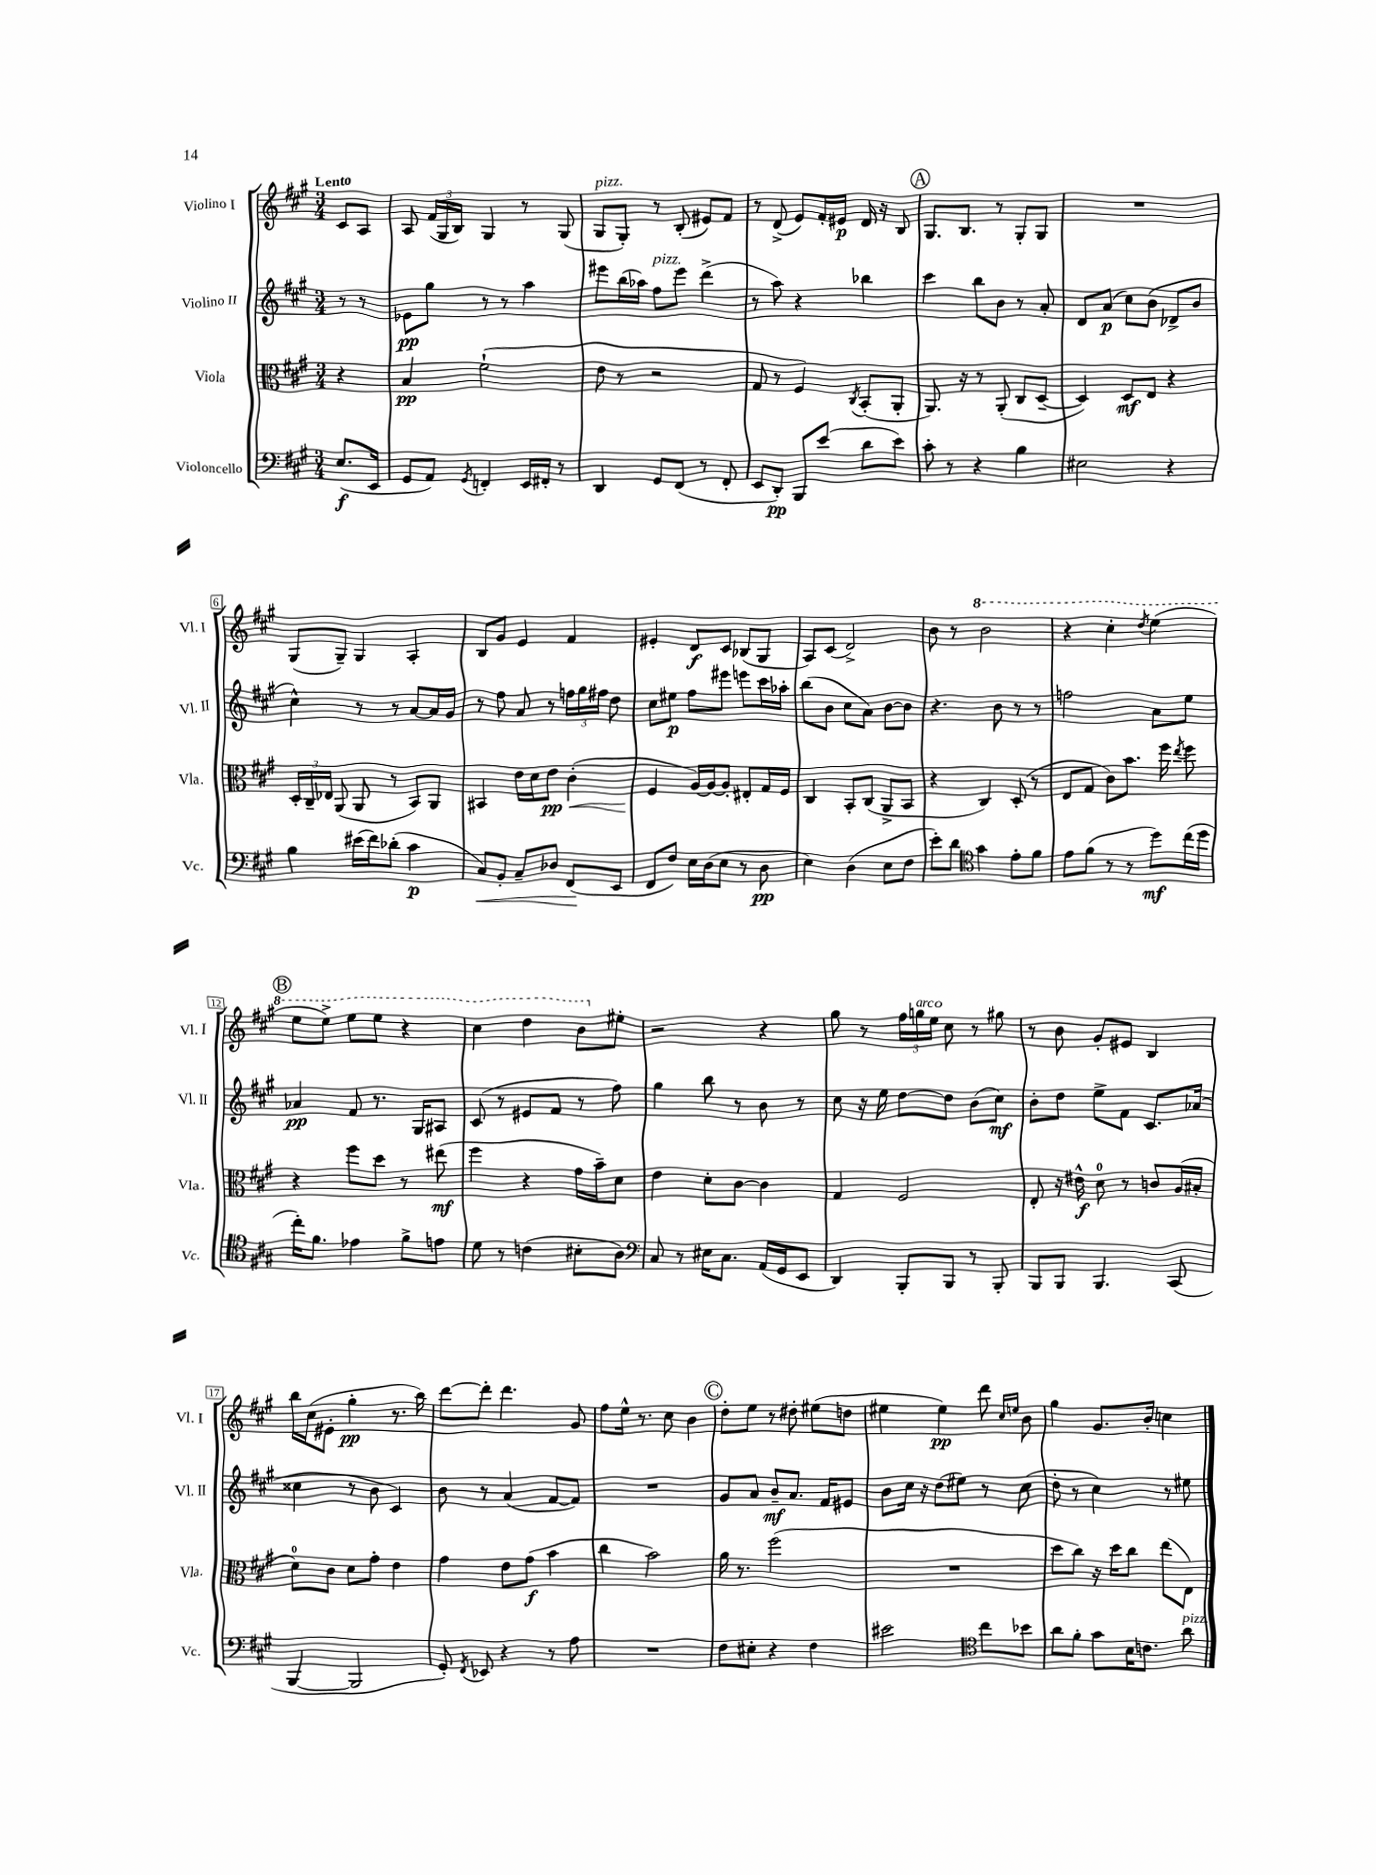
<<
\new StaffGroup <<
\new Staff = "s0" \with { instrumentName = "Violino I" shortInstrumentName = "Vl. I" } {
    \clef treble \key a \major \numericTimeSignature \time 3/4 \partial 4 \tempo "Lento"
    \autoBeamOff cis'8[ a8] |
    a8 \tuplet 3/2 { fis'16[( gis16 b16]) } gis4 r8 gis8( |
    gis8[^\markup { \italic "pizz." } gis8]-.) r8 b8-.( eis'8[) fis'8] |
    r8 d'8->( e'8[) fis'16-. eis'16]\p d'16 r16 b8 |
    \mark \markup { \circle "A" } gis8.[ b8.] r8 gis8[-. gis8] |
    R2. |
    gis8[( gis8]--) gis4 a4-. |
    b8[ gis'8] e'4 fis'4 |
    eis'4-. d'8[\f cis'8] bes8[( gis8] |
    a8[) cis'8]( d'2->) |
    b'8 r8 \ottava #1 b''2 |
    r4 cis'''4-. \acciaccatura { d'''8 } e'''4( |
    \mark \markup { \circle "B" } e'''8[ e'''8]->) e'''8[ e'''8] r4 |
    cis'''4 d'''4 b''8[ \ottava #0 eis''8]-. |
    r2 r4 |
    gis''8 r8 \tuplet 3/2 { fis''16[ g''16^\markup { \italic "arco" } e''16] } cis''8 r8 gis''8 |
    r8 b'8 gis'8[-. eis'8] b4 |
    b''16[ cis''16( eis'8]-. gis''4-.\pp r8. b''16) |
    d'''8[~ d'''8]-. d'''4. gis'8 |
    fis''8[ e''16]-^ r8. cis''8 b'4 |
    \mark \markup { \circle "C" } d''8[-. e''8] r8 dis''8-. eis''8[( d''8] |
    eis''4 eis''4\pp) d'''8 \grace { cis''16[ e''16] } b'8 |
    gis''4 gis'8.[ b'16]-. c''4 \bar "|." |
}
\new Staff = "s1" \with { instrumentName = "Violino II" shortInstrumentName = "Vl. II" } {
    \clef treble \key a \major \numericTimeSignature \time 3/4 \partial 4
    \autoBeamOff r8 r8 |
    ees'8[\pp gis''8] r8 r8 a''4 |
    eis'''8[ b''16( aes''16]) fis''8[^\markup { \italic "pizz." } eis'''8] d'''4->( |
    r8 a''8) r4 bes''4 |
    \mark \markup { \circle "A" } cis'''4 b''8[ b'8] r8 a'8-. |
    d'8[ a'8]\p( cis''8[) b'8]( des'8[-> b'8] |
    cis''4-^) r8 r8 a'8[~ a'16 gis'16] |
    r8 fis''8 a'8 r8 \tuplet 3/2 { f''16[ gis''16 fis''16] } d''8 |
    cis''8[ eis''8]\p fis''8[ eis'''8] e'''8[ cis'''16 aes''16]-. |
    b''8[( b'8] cis''8[ a'8]) b'8[~ b'8] |
    r4. b'8 r8 r8 |
    f''2 a'8[ e''8] |
    \mark \markup { \circle "B" } aes'4\pp fis'8 r8. gis16[ ais8] |
    cis'8( r8 eis'8[ fis'8] r8 fis''8) |
    gis''4 b''8 r8 b'8 r8 |
    cis''8 r16 e''16 d''8[~ d''8] b'8[( cis''8]\mf) |
    b'8[-. d''8] e''8[-> fis'8] cis'8.[ aes'16]( |
    cisis''4 r8 b'8 cis'4) |
    b'8 r8 a'4( fis'8[~ fis'8]) |
    R2. |
    \mark \markup { \circle "C" } gis'8[ a'8] b'8[--\mf a'8.] fis'16[ eis'8] |
    b'8[ cis''16] r16 d''8[( eis''8]) r8 cis''8( |
    d''8-. r8 cis''4) r8 eis''8 \bar "|." |
}
\new Staff = "s2" \with { instrumentName = "Viola" shortInstrumentName = "Vla." } {
    \clef alto \key a \major \numericTimeSignature \time 3/4 \partial 4
    \autoBeamOff r4 |
    b4\pp fis'2-!( |
    e'8 r8 r2 |
    gis8 r8 fis4) \acciaccatura { cis8 } b,8[-.( a,8]-. |
    \mark \markup { \circle "A" } a,8.) r16 r8 a,8-.( cis8[ d8]~-- |
    d4) d8[\mf e8] r4 |
    \tuplet 3/2 { d16[-. cis16-- ees16] } a,8( a,8 r8 b,8[) a,8] |
    bis,4 e'16[ d'16 e'8]\pp\< cis'4-.( |
    fis4\! a16[~) a16~ a8]-. eis8[-. gis16 fis16] |
    cis4 b,8[-. cis8]( a,8[-> b,8] |
    r4 cis4) d8-.( r8 |
    e8[ gis8] cis'8[) b'8.] fis''16 \acciaccatura { e''8 } fis''8 |
    \mark \markup { \circle "B" } r4 fis''8[ d''8] r8 eis''8\mf( |
    fis''4 r4 gis'16[ b'16--) d'8] |
    e'4 d'8[-. cis'8]~ cis'4 |
    gis4 fis2 |
    e8-. r16 eis'16-^\f d'8-0 r8 c'8[ a16( bis16]-. |
    d'8[-0) cis'8] d'8[ gis'8]-. e'4 |
    gis'4 e'8[ gis'8]\f( b'4 |
    cis''4 b'2) |
    \mark \markup { \circle "C" } a'16 r8. fis''2( |
    R2. |
    d''8[ cis''8]) r16 d''16[ cis''8] e''8[( e8]) \bar "|." |
}
\new Staff = "s3" \with { instrumentName = "Violoncello" shortInstrumentName = "Vc." } {
    \clef bass \key a \major \numericTimeSignature \time 3/4 \partial 4
    \autoBeamOff e8.[\f( e,16] |
    gis,8[ a,8]) \acciaccatura { gis,8 } f,4-. e,16[ fis,16]-. r8 |
    d,4 gis,8[ fis,8]( r8 fis,8-. |
    e,8[ d,8]-.\pp) b,,8[ e'8]( d'8[ e'8]) |
    \mark \markup { \circle "A" } cis'8-. r8 r4 b4 |
    eis2 r4 |
    b4 eis'16[( fis'16) des'8]-.( cis'4\p |
    cis8[\<) b,8]-. cis8[-- des8] fis,8[\!( e,8] |
    fis,8[ fis8]) e16[ d16( e8] r8 d8\pp |
    e4) d4( e8[ fis8] |
    e'8[-.) d'8] \clef tenor gis'4 e'8[-. fis'8] |
    e'8[ fis'8]( r8 r8 d''8[\mf) cis''16( d''16] |
    \mark \markup { \circle "B" } cis''16[-.) fis'8.] ees'4 fis'8[-> e'8] |
    d'8 r8 c'4( bis8[-. a8]) |
    \clef bass cis8 r8 eis16[ cis8.] a,16[( gis,16 e,8] |
    d,4) b,,8[-. b,,8] r8 b,,8-. |
    b,,8[ b,,8] b,,4. cis,8( |
    b,,4~ b,,2 |
    gis,8-.) \acciaccatura { fis,8 } ees,8 r4 r8 a8 |
    R2. |
    \mark \markup { \circle "C" } fis8[ eis8]-. r4 fis4 |
    eis'2 \clef tenor cis''8[ bes'8] |
    a'8[ fis'8]-. gis'8[ b16 c'8.] a'8^\markup { \italic "pizz." } \bar "|." |
}
>>
>>
\layout { \context { \Score \override BarNumber.stencil = #(make-stencil-boxer 0.1 0.3 ly:text-interface::print) } }
